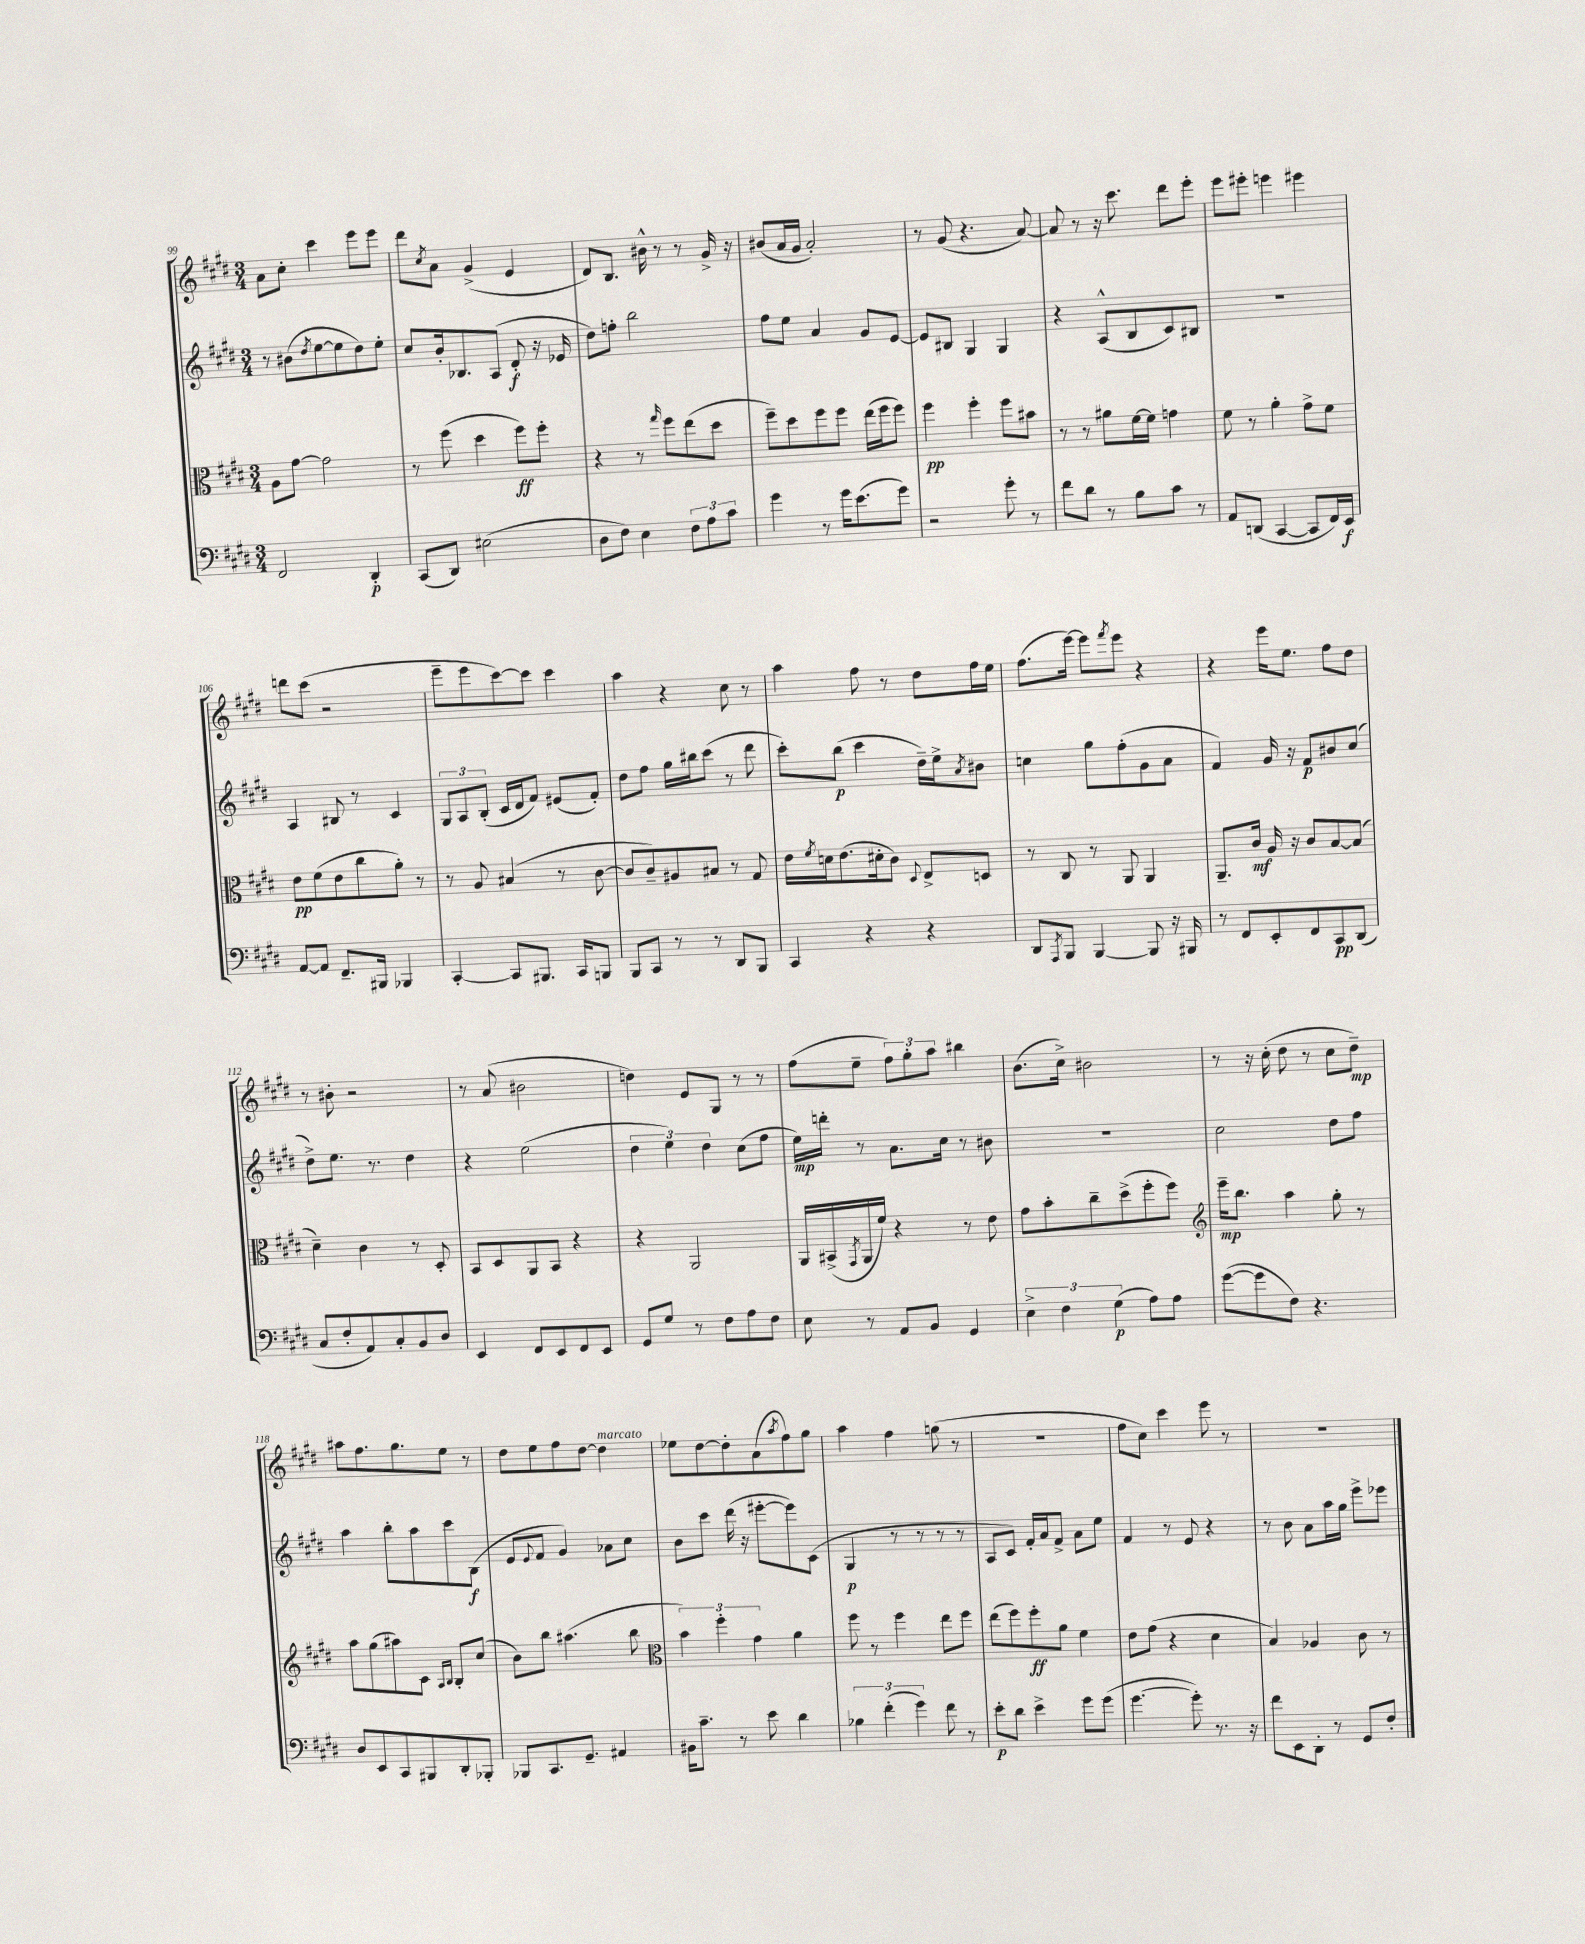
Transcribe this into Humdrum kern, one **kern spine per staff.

**kern	**dynam	**kern	**dynam	**kern	**dynam	**kern	**dynam
*part4	*part4	*part3	*part3	*part2	*part2	*part1	*part1
*staff4	*staff4	*staff3	*staff3	*staff2	*staff2	*staff1	*staff1
*clefF4	*	*clefC3	*	*clefG2	*	*clefG2	*
*k[f#c#g#d#]	*	*k[f#c#g#d#]	*	*k[f#c#g#d#]	*	*k[f#c#g#d#]	*
*M3/4	*	*M3/4	*	*M3/4	*	*M3/4	*
=99	=99	=99	=99	=99	=99	=99	=99
2FF#/	.	8A\L	.	8r	.	8a\L	.
.	.	[8g#\J	.	(8b#X\L	.	8cc#'\J	.
.	.	.	.	8qdd#/	.	.	.
.	.	2g#\]	.	[8ee\	.	4ccc#\	.
.	.	.	.	8ee\]	.	.	.
4DD#'/	p	.	.	8dd#\)	.	8eee\L	.
.	.	.	.	8ee'\J	.	8eee\J	.
=100	=100	=100	=100	=100	=100	=100	=100
(8CC#/L	.	8r	.	8cc#/L	.	8ddd#\L	.
.	.	.	.	.	.	8qcc#/	.
8DD#/J)	.	(8ff#\	.	16b'/k	.	8a\J	.
.	.	.	.	8.B-X/	.	.	.
(2E#X\	.	4dd#\	.	.	.	(4g#^/	.
.	.	.	.	(8A/J	.	.	.
.	.	8ff#\L)	ff	8d#'/	f	4e/	.
.	.	8ff#'\J	.	16r	.	.	.
.	.	.	.	16e-X/	.	.	.
=101	=101	=101	=101	=101	=101	=101	=101
8D#\L	.	4r	.	8dd#\L)	.	8d#/L)	.
8F#\J)	.	.	.	8ffn'\J	.	8.B/J	.
4E\	.	8r	.	2bb\	.	.	.
.	.	.	.	.	.	16b#X^^\	.
.	.	16qqgg#/	.	.	.	.	.
.	.	8ff#\L	.	.	.	8r	.
12F#\L	.	(8ee\	.	.	.	8r	.
12A\	.	.	.	.	.	.	.
.	.	8dd#\J	.	.	.	16g#^/	.
12c#\J	.	.	.	.	.	.	.
.	.	.	.	.	.	16r	.
=102	=102	=102	=102	=102	=102	=102	=102
4g#\	.	8ff#~\L)	.	8ff#\L	.	(8b#X/L	.
.	.	8dd#\	.	8ee\J	.	16a/L	.
.	.	.	.	.	.	16g#/JJ	.
8r	.	8ff#\	.	4a/	.	2a'/)	.
16g#\KL	.	8ff#\J	.	.	.	.	.
(8.e\	.	.	.	.	.	.	.
.	.	(16ee\LL	.	8g#/L	.	.	.
.	.	16ff#\J	.	.	.	.	.
8g#\J)	.	8ff#\J)	.	[8e/J	.	.	.
=103	=103	=103	=103	=103	=103	=103	=103
2r	.	4ff#\	pp	8e/L]	.	8r	.
.	.	.	.	8B#X/J	.	(8g#/	.
.	.	4ff#'\	.	4G#/	.	4.r	.
8g#'\	.	8ff#\L	.	4G#/	.	.	.
8r	.	8b#X\J	.	.	.	[8a/)	.
=104	=104	=104	=104	=104	=104	=104	=104
8f#\L	.	8r	.	4r	.	8a/]	.
8d#\J	.	8r	.	.	.	8r	.
8r	.	8a#X\L	.	(8A^^/L	.	16r	.
.	.	.	.	.	.	8.ccc#\	.
8B\L	.	[16f#\L	.	8B/	.	.	.
.	.	16f#\JJ]	.	.	.	.	.
8c#\J	.	4gn\	.	8c#/)	.	8ddd#\L	.
8r	.	.	.	8B#X/J	.	8eee'\J	.
=105	=105	=105	=105	=105	=105	=105	=105
8AA/L	.	8f#\	.	2.r	.	8eee\L	.
(8DDn/J	.	8r	.	.	.	8eee#X'\J	.
[4CC#/	.	4a'\	.	.	.	4eeen\	.
8CC#/L]	.	8g#^\L	.	.	.	4eee#X\	.
16FF#/L)	.	8f#\J	.	.	.	.	.
16EE/JJ	f	.	.	.	.	.	.
!!LO:LB:g=z
=106	=106	=106	=106	=106	=106	=106	=106
[8AA/L	.	8e\L	pp	4A/	.	8dddn\L	.
8AA/J]	.	(8f#\	.	.	.	(8ccc#\J	.
8.FF#~/L	.	8e\	.	8B#X/	.	2r	.
.	.	8cc#\	.	8r	.	.	.
16BBB#X/Jk	.	.	.	.	.	.	.
4BBB-X/	.	8a'\J)	.	4c#/	.	.	.
.	.	8r	.	.	.	.	.
=107	=107	=107	=107	=107	=107	=107	=107
[4CC#'/	.	8r	.	12G#/L	.	8eee~\L	.
.	.	.	.	12A/	.	.	.
.	.	8A/	.	.	.	8eee\	.
.	.	.	.	(12B'/J	.	.	.
8CC#/L]	.	(4B#X/	.	16c#/LL	.	[8ccc#\)	.
.	.	.	.	16d#/J	.	.	.
8.BBB#X/J	.	.	.	8f#/J)	.	8ccc#\J]	.
.	.	8r	.	(8e#X/L	.	4ccc#\	.
16CC#/KL	.	.	.	.	.	.	.
8BBBn/J	.	[8c#\	.	8f#'/J)	.	.	.
=108	=108	=108	=108	=108	=108	=108	=108
8BBB/L	.	8c#/L]	.	8dd#\L	.	4aa\	.
8CC#/J	.	8c#~/)	.	8ff#\J	.	.	.
8r	.	8A#X/	.	16gg#\LL	.	4r	.
.	.	.	.	16bb#X\J	.	.	.
8r	.	8B#X/J	.	(8ccc#\J	.	.	.
8DD#/L	.	8r	.	8r	.	8cc#\	.
8BBB/J	.	8G#/	.	8ddd#\	.	8r	.
=109	=109	=109	=109	=109	=109	=109	=109
4CC#/	.	16e\LL	.	8ccc#'\L)	.	4aa\	.
.	.	8qf#/	.	.	.	.	.
.	.	16dn\J	.	.	.	.	.
.	.	(8.e\	.	(8bb\J	p	.	.
4r	.	.	.	4ccc#\	.	8ff#\	.
.	.	16d#X'\k	.	.	.	.	.
.	.	8c#\J)	.	.	.	8r	.
.	.	8qqD#/	.	.	.	.	.
4r	.	8E^/L	.	16dd#~\LL)	.	8dd#\L	.
.	.	.	.	16ee^\J	.	.	.
.	.	.	.	8qa/	.	.	.
.	.	8Dn/J	.	8b#X\J	.	16ff#\L	.
.	.	.	.	.	.	16ee\JJ	.
=110	=110	=110	=110	=110	=110	=110	=110
8DD#/L	.	8r	.	4ccn\	.	(8.ff#\L	.
8qAAA/	.	.	.	.	.	.	.
8BBB/J	.	8C#/	.	.	.	.	.
.	.	.	.	.	.	[16eee\Jk)	.
[4BBB/	.	8r	.	8gg#\L	.	8eee\L]	.
.	.	.	.	.	.	8qfff#/	.
.	.	8AA/	.	(8ff#'\	.	8eee\J	.
8BBB/]	.	4AA/	.	8g#\	.	4r	.
16r	.	.	.	8a\J	.	.	.
16BBB#X/	.	.	.	.	.	.	.
=111	=111	=111	=111	=111	=111	=111	=111
8r	.	8.AA~/L	.	4f#/)	.	4r	.
8FF#/L	.	.	.	.	.	.	.
.	.	16c#/Jk	mf	.	.	.	.
8EE'/	.	16A/	.	16g#/	.	16eee\KL	.
.	.	16r	.	16r	.	8.ee\J	.
8FF#/	.	8c#/L	.	8f#/L	p	.	.
8CC#/	pp	[8B/	.	8b#X/	.	8ff#\L	.
(8DD#/J	.	(8B/J]	.	(8cc#/J	.	8dd#\J	.
!!LO:LB:g=z
=112	=112	=112	=112	=112	=112	=112	=112
8C#/L	.	4d#~\)	.	8dd#^\L)	.	8r	.
8F#'/	.	.	.	8.ee\J	.	8b#X'\	.
8AA/)	.	4c#\	.	.	.	2r	.
.	.	.	.	8.r	.	.	.
8C#'/	.	.	.	.	.	.	.
8BB/	.	8r	.	4dd#\	.	.	.
8D#/J	.	8D#'/	.	.	.	.	.
=113	=113	=113	=113	=113	=113	=113	=113
4EE/	.	8BB/L	.	4r	.	8r	.
.	.	8D#/	.	.	.	(8a/	.
8FF#/L	.	8AA/	.	(2ee\	.	2b#X\	.
8EE/	.	8BB/J	.	.	.	.	.
8FF#/	.	4r	.	.	.	.	.
8EE/J	.	.	.	.	.	.	.
=114	=114	=114	=114	=114	=114	=114	=114
8GG#/L	.	4r	.	6dd#\	.	4ddn\)	.
8G#/J	.	.	.	.	.	.	.
.	.	.	.	6ee\)	.	.	.
8r	.	2AA/	.	.	.	8e/L	.
.	.	.	.	6dd#\	.	.	.
8F#\L	.	.	.	.	.	8G#/J	.
8A\	.	.	.	(8cc#\L	.	8r	.
8F#\J	.	.	.	8ff#\J	.	8r	.
=115	=115	=115	=115	=115	=115	=115	=115
8E\	.	16AA/LL	.	16ee\LL)	mp	(8ff#\L	.
.	.	(16BB#X^/	.	16dddn'\JJ	.	.	.
.	.	8qGG#/	.	.	.	.	.
8r	.	16AA/	.	8r	.	8ee~\J	.
.	.	16f#/JJ)	.	.	.	.	.
8AA/L	.	4r	.	8.a\L	.	12ff#\L)	.
.	.	.	.	.	.	12gg#'\	.
8BB/J	.	.	.	.	.	.	.
.	.	.	.	.	.	12aa\J	.
.	.	.	.	16cc#\Jk	.	.	.
4GG#/	.	8r	.	8r	.	4bb#X\	.
.	.	8e\	.	8b#X\	.	.	.
=116	=116	=116	=116	=116	=116	=116	=116
6E^\	.	8g#\L	.	2.r	.	(8.b\L	.
.	.	8b'\	.	.	.	.	.
6F#\	.	.	.	.	.	.	.
.	.	.	.	.	.	16cc#^\Jk)	.
.	.	8cc#~\	.	.	.	2b#X\	.
(6G#\	p	.	.	.	.	.	.
.	.	(8dd#^\	.	.	.	.	.
8A\L)	.	8ff#'\	.	.	.	.	.
8A\J	.	8ff#\J)	.	.	.	.	.
=117	=117	=117	=117	=117	=117	=117	=117
*	*	*clefG2	*	*	*	*	*
([8g#\L	.	16eee~\KL	mp	2cc#\	.	8r	.
.	.	8.bb\J	.	.	.	.	.
8g#\]	.	.	.	.	.	16r	.
.	.	.	.	.	.	(16cc#'\	.
8F#\J)	.	4aa\	.	.	.	8dd#\	.
4.r	.	.	.	.	.	8r	.
.	.	8gg#'\	.	8dd#\L	.	8cc#\L	.
.	.	8r	.	8ff#\J	.	8dd#~\J)	mp
!!LO:LB:g=z
=118	=118	=118	=118	=118	=118	=118	=118
8D#/L	.	8aa\L	.	4aa\	.	8aa#X\L	.
8EE/	.	(8gg#\	.	.	.	8.ff#\	.
8CC#/	.	8aa#X\)	.	8bb'\L	.	.	.
.	.	.	.	.	.	8.gg#\	.
8BBB#X/	.	8c#\J	.	8aa\	.	.	.
.	.	16qqA/LL	.	.	.	.	.
.	.	16qqB/JJ	.	.	.	.	.
8DD#'/	.	8B'/L	.	8ccc#\	.	8ee\J	.
8BBB-X'/J	.	(8cc#/J	.	(8B\J	f	8r	.
=119	=119	=119	=119	=119	=119	=119	=119
8BBB-X/L	.	8b\L)	.	8e/L	.	8dd#\L	.
.	.	.	.	8qqe/	.	.	.
8.CC#/	.	8bb\J	.	8f#/J	.	8ee\	.
.	.	(4.aa#X\	.	4g#/)	.	8ff#\	.
8.GG#~/J	.	.	.	.	.	.	.
.	.	.	.	.	.	[8dd#\J	.
!	!	!	!	!	!	!LO:TX:a:i:t=marcato	!
4AA#X/	.	.	.	8a-X\L	.	4dd#\]	.
.	.	8bb\	.	8cc#\J	.	.	.
=120	=120	=120	=120	=120	=120	=120	=120
*	*	*clefC3	*	*	*	*	*
16BB#X\KL	.	6b\)	.	8b\L	.	8ee-X\L	.
8.c#~\J	.	.	.	.	.	.	.
.	.	.	.	8ccc#\J	.	[8dd#\	.
.	.	6ff#'\	.	.	.	.	.
8r	.	.	.	(16ddd#\	.	8dd#'\]	.
.	.	.	.	16r	.	.	.
.	.	6g#\	.	.	.	.	.
8e\	.	.	.	[8eee#X'\L	.	(8a\	.
.	.	.	.	.	.	8qaa/	.
4d#\	.	4a\	.	8eee#\])	.	8ff#\)	.
.	.	.	.	(8c#\J	.	8gg#\J	.
=121	=121	=121	=121	=121	=121	=121	=121
6B-X\	.	8ff#\	.	4G#/	p	4aa\	.
.	.	8r	.	.	.	.	.
(6f#'\	.	.	.	.	.	.	.
.	.	4ff#\	.	8r	.	4ff#\	.
6g#\)	.	.	.	.	.	.	.
.	.	.	.	8r	.	.	.
8f#\	.	8ee\L	.	8r	.	(8ggn\	.
8r	.	8ff#\J	.	8r	.	8r	.
=122	=122	=122	=122	=122	=122	=122	=122
8e'\L	p	(8ee\L	.	8A/L	.	2.r	.
8d#\J	.	8ff#\)	.	8c#/J)	.	.	.
4e^\	.	8ff#'\	ff	16f#'/LL	.	.	.
.	.	.	.	16a/J	.	.	.
.	.	8a\J	.	8f#^/J	.	.	.
8g#\L	.	4f#\	.	8a\L	.	.	.
(8g#\J	.	.	.	8ee\J	.	.	.
=123	=123	=123	=123	=123	=123	=123	=123
[4.g#\	.	8e\L	.	4f#/	.	8ff#\L	.
.	.	(8g#\J	.	.	.	8cc#\J)	.
.	.	4r	.	8r	.	4ccc#\	.
8g#'\])	.	.	.	8e/	.	.	.
8.r	.	4d#\	.	4r	.	8eee\	.
.	.	.	.	.	.	8r	.
16r	.	.	.	.	.	.	.
=124	=124	=124	=124	=124	=124	=124	=124
8f#\L	.	4B/)	.	8r	.	2.r	.
8EE\	.	.	.	8b\	.	.	.
8DD#'\J	.	4A-X/	.	8a\L	.	.	.
8r	.	.	.	16aa\L	.	.	.
.	.	.	.	16gg#\JJ	.	.	.
8GG#/L	.	8c#\	.	8eee^\L	.	.	.
8F#'/J	.	8r	.	8eee-X\J	.	.	.
==	==	==	==	==	==	==	==
*-	*-	*-	*-	*-	*-	*-	*-
